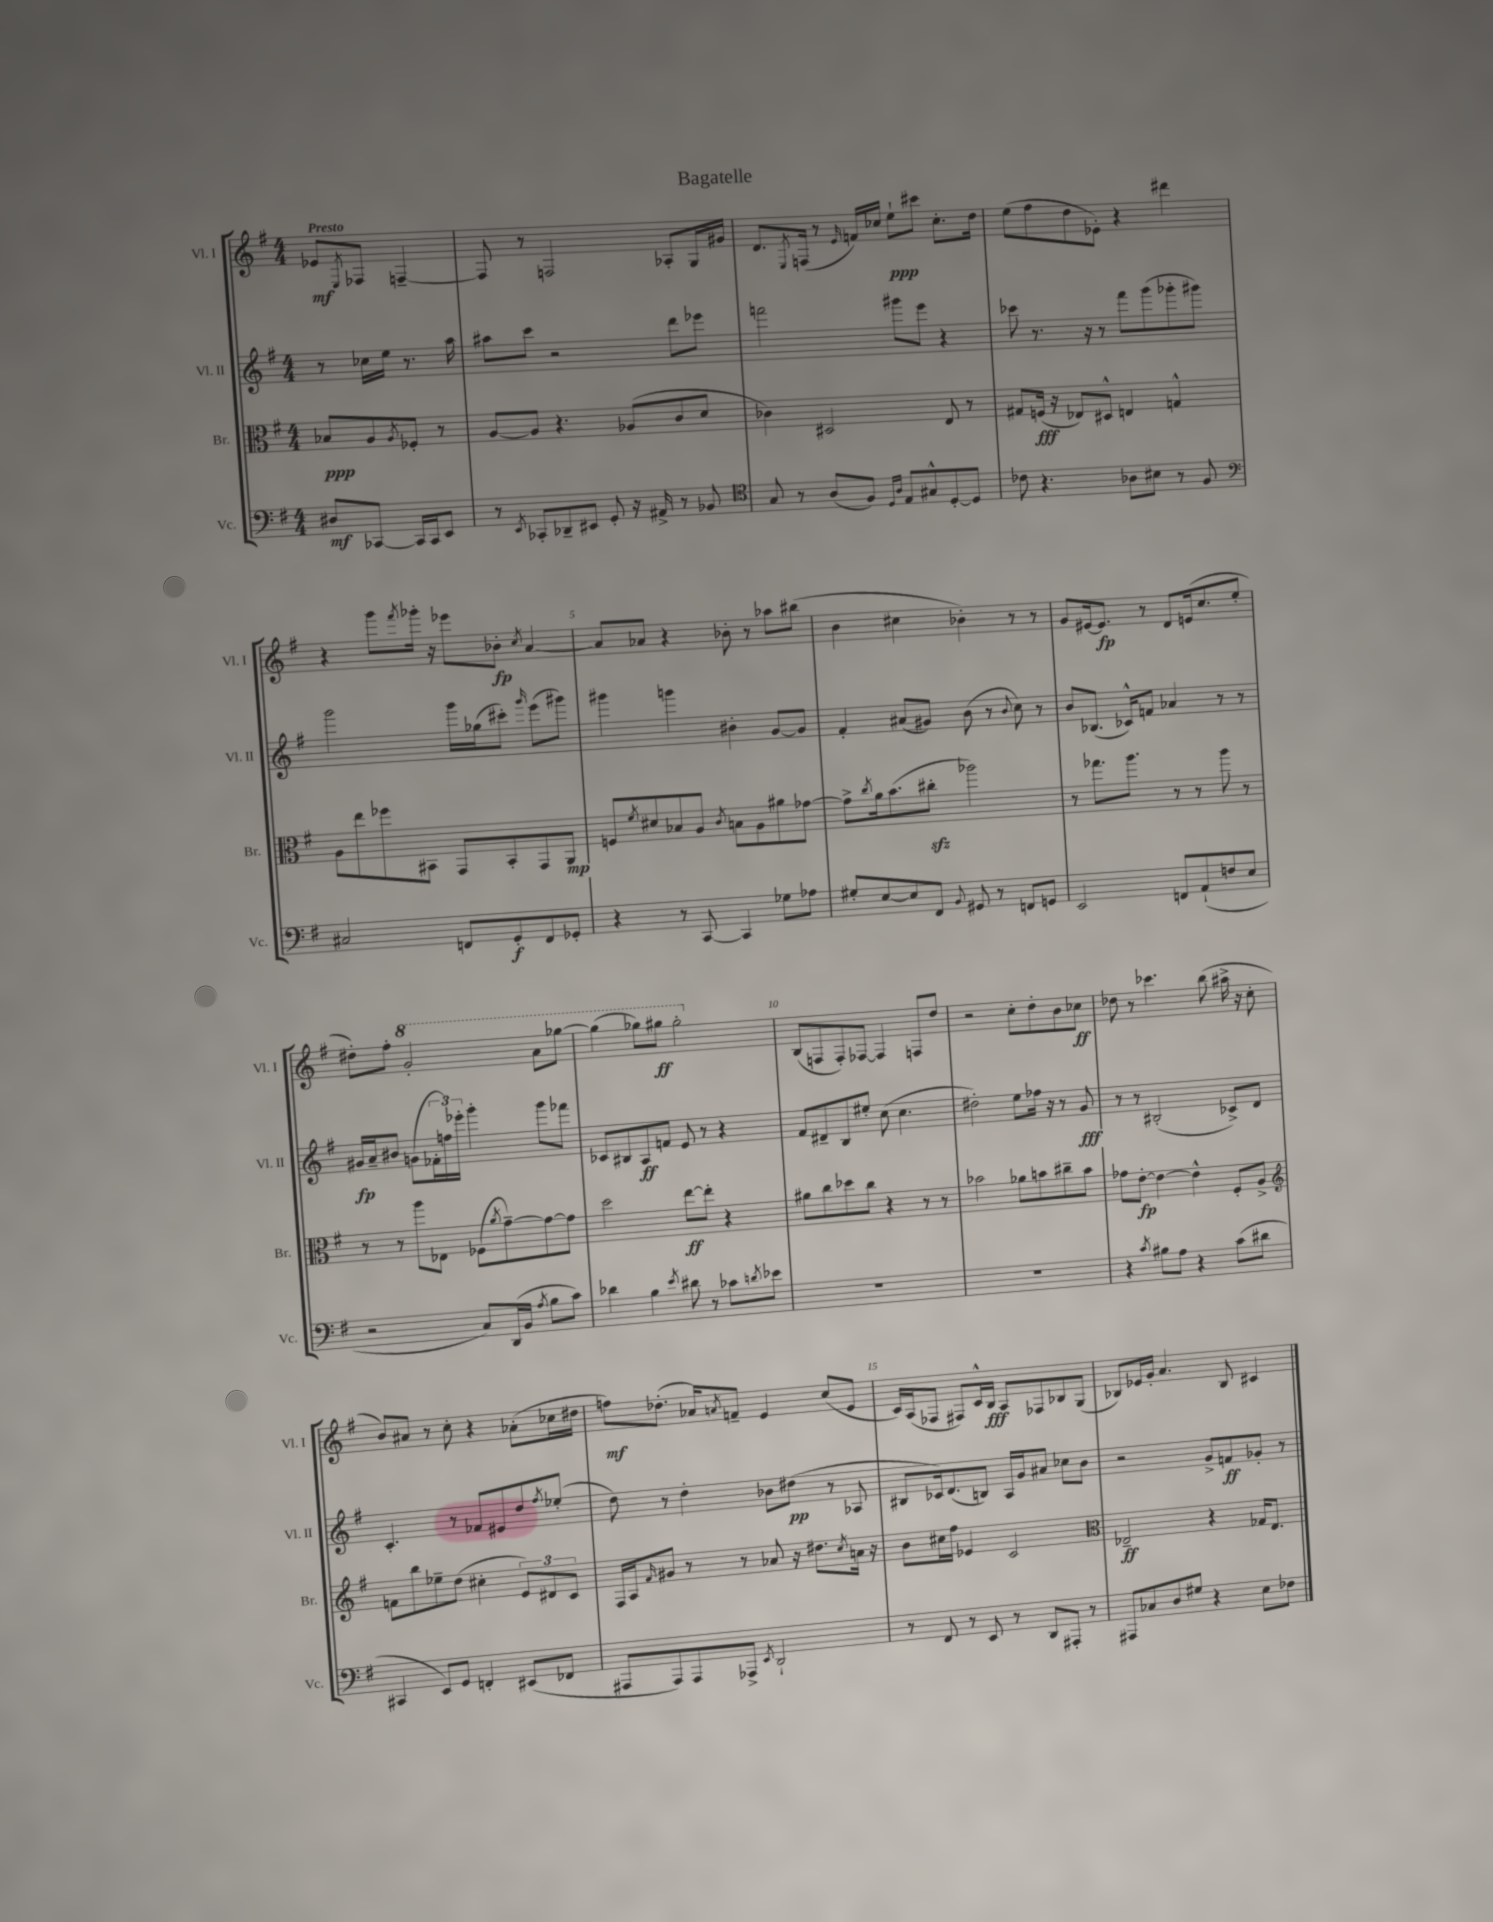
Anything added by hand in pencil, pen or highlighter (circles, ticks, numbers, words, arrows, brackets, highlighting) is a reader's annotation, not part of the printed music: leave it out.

**kern	**kern	**kern	**kern
*staff4	*staff3	*staff2	*staff1
*clefF4	*clefC3	*clefG2	*clefG2
*k[f#]	*k[f#]	*k[f#]	*k[f#]
*M4/4	*M4/4	*M4/4	*M4/4
8D#	8B-	8r	8e-
.	.	.	8qE
[8CC-	8A	16cc-	8F-
.	.	16ee	.
.	8qA	.	.
16CC-]	8F-'	8.r	[4F~
16CC-	.	.	.
8EE	8r	.	.
.	.	16aa	.
=	=	=	=
8r	[8A	8aa#	8F]
8qEE	.	.	.
8CC-'	8A]	8ccc	8r
8DD-~	4.r	2r	2F
8EE#	.	.	.
8GG'	.	.	.
16r	(8A-	.	.
16AA#^	.	.	.
8r	8c	8ddd	8A-'
8BB-	8d	8eee-	16G
.	.	.	16g#
=	=	=	=
*clefC4	*	*	*
8G	4c-)	2fff	8.d
8r	.	.	.
.	.	.	8qE
.	.	.	(16F
(8A	2D#	.	8r
.	.	.	16qqe
8F#)	.	.	16f)
.	.	.	16cc-
16qqD	.	.	.
16qqA	.	.	.
8E	.	8ggg#	8ee`
8G#^^	.	8eee	8ccc#
[8D'	8E	4r	8.cc-'
8D]	8r	.	.
.	.	.	16dd
=	=	=	=
8c-	8G#	8ccc-	(8ee
4.r	(16F	8.r	8ff#
.	16r	.	.
.	8E-)	.	8dd
.	.	16r	.
.	8D#^^	8r	8e-')
8A-	4E	8fff#	4r
8B#	.	(8ggg	.
8r	4G^^	8ggg-'	4ddd#
8F#	.	8ggg#)	.
=	=	=	=
*clefF4	*	*	*
2C#	8A	2ggg	4r
.	8ee	.	.
.	8ff-	.	8ggg
.	.	.	8qfff#
.	8BB#	.	16ggg-'
.	.	.	16r
8FF	8GG	16ggg	8eee-
.	.	(16gg-	.
8GG'	8BB#'	8ccc#')	8b-'
.	.	16qqggg	8qcc
8FF	8GG	(8eee	[4a
8GG-'	8AA	8ggg#)	.
=	=	=	=
4r	8F	4ggg#	8a]
.	8qf#	.	.
.	8d#	.	8a-
8r	8B-	4ggg	4r
[8CC	8A	.	.
.	8qc	.	.
4CC]	8B	4b#'	8b-'
.	8A	.	8r
8G-	8a#	[8g	8aa-
8A-	[8g-	8g]	(8bb#
=	=	=	=
8G#'	8g-^]	4f#'	4b
.	8qcc	.	.
[8E	16a	.	.
.	(8.b	.	.
8E]	.	(8a#	4cc#
8FF#	8cc#'	8g#)	.
8qqBB	.	.	.
8GG#	2aa-)	(8b	4b-')
8r	.	8r	.
.	.	8qqb	.
8FF	.	8cc)	8r
8GG	.	8r	8r
=	=	=	=
2EE	8r	8b	8g
.	8.gg-	(8.B-	[16e#
.	.	.	8.e#]
.	8.aa	16c-^^)	.
.	.	8f	8r
8FF	8r	4a-	8d
(8AA`	8r	.	(16e
.	.	.	8.cc
8F	8aa	8r	.
8E	8r	8r	8ee'
=	=	=	=
2r	8r	16g#	8dd#')
.	.	16a~	.
.	8r	8b#	8ff#'
.	8aa	(8g	2gg'
.	8E-	24f-'	.
.	.	24ff)	.
.	.	24eee-'	.
8C)	(8F-	4ggg'	.
.	8qa	.	.
(16DD	[8g~)	.	.
16BB	.	.	.
8qA	.	.	.
8B	8g_	8ggg	8aa
8c)	8g]	8fff-	[8ggg-
=	=	=	=
4d-	2dd	8c-	(4ggg-]
.	.	8B#	.
4B	.	8A	8ggg-)
.	.	8f	8ggg#
8qe	.	.	.
8d#	[8ee	8e	2ggg#'
8r	8ee']	8r	.
8c-	4r	4r	.
8qd	.	.	.
8e-	.	.	.
=	=	=	=
1r	8a#	8f#	(8B
.	8cc	8d#~	8F
.	8dd-	8B	8F')
.	8cc	8ee#'	[8F-
.	4r	(8cc	4F-]
.	.	4.cc	.
.	8r	.	8F
.	8r	.	8dd
=	=	=	=
1r	2b-	2dd#')	2r
.	8a-	8ee	8cc'
.	8b	16ff-	8dd'
.	.	16r	.
.	8cc#~	8r	8b
.	8b	8g	8cc-
=	=	=	=
4r	8g-	8r	8dd-
.	[8e'	8r	8r
8qc	.	.	.
8B#	4e_	(2B#'	4.ccc-
8A	.	.	.
4r	4e^^]	.	.
.	.	.	(8bb
(8c	8F#'	8c-^)	16aa#^
.	.	.	16r
8d#	8A^	8d	8cc'
=	=	=	=
*	*clefG2	*	*
4CC#	8f	4.c'	8b)
.	8bb	.	8a#
8EE)	8ee-~	.	8r
8GG	(8dd	8r	8cc'
4FF'	4cc#'	8f-	4r
.	.	8e#	.
(8EE#	12e)	8dd	(8a-'
.	12d#	.	.
.	.	8qff#	.
8FF-	.	(8ee-'	16cc-
.	12c	.	.
.	.	.	16dd#
=	=	=	=
8AAA#	16F#	8dd)	8ff)
.	16A	.	.
.	16qqf#	.	.
8AAA#)	8g#	8r	(8.dd-'
8AAA#	8r	4dd'	.
.	.	.	16a-)
.	.	.	8qa
8AAA-^	8r	.	8f~
8qEE	.	.	.
2DD`	8a-	8b-	4e
.	16r	(8dd#	.
.	8.dd#	.	.
.	.	8r	(8cc
.	8qcc	.	.
.	16a	8A-	8e
.	16r	.	.
=	=	=	=
8r	8b	8B#	16c)
.	.	.	(16A
8FF#	16cc#	16c-)	8F-
.	16ff#	(8.d	.
8r	4e-	.	8F#)
8EE	.	8B)	16c^^
.	.	.	16B
8r	2c	16A	8A
.	.	16g	.
8DD	.	8a#	8F-
8AAA#'	.	8cc-	8B-
8r	.	8b	(8G
=	=	=	=
*	*clefC3	*	*
8AAA#	2E-~	2r	8B-)
8C-	.	.	16e-
.	.	.	16g'
8D	.	.	4.a
8G#	.	.	.
4r	4r	8g^	.
.	.	8f	8B-
8E	16G-	8g-'	4c#
.	8.E-	.	.
8F-	.	8r	.
==	==	==	==
*-	*-	*-	*-
